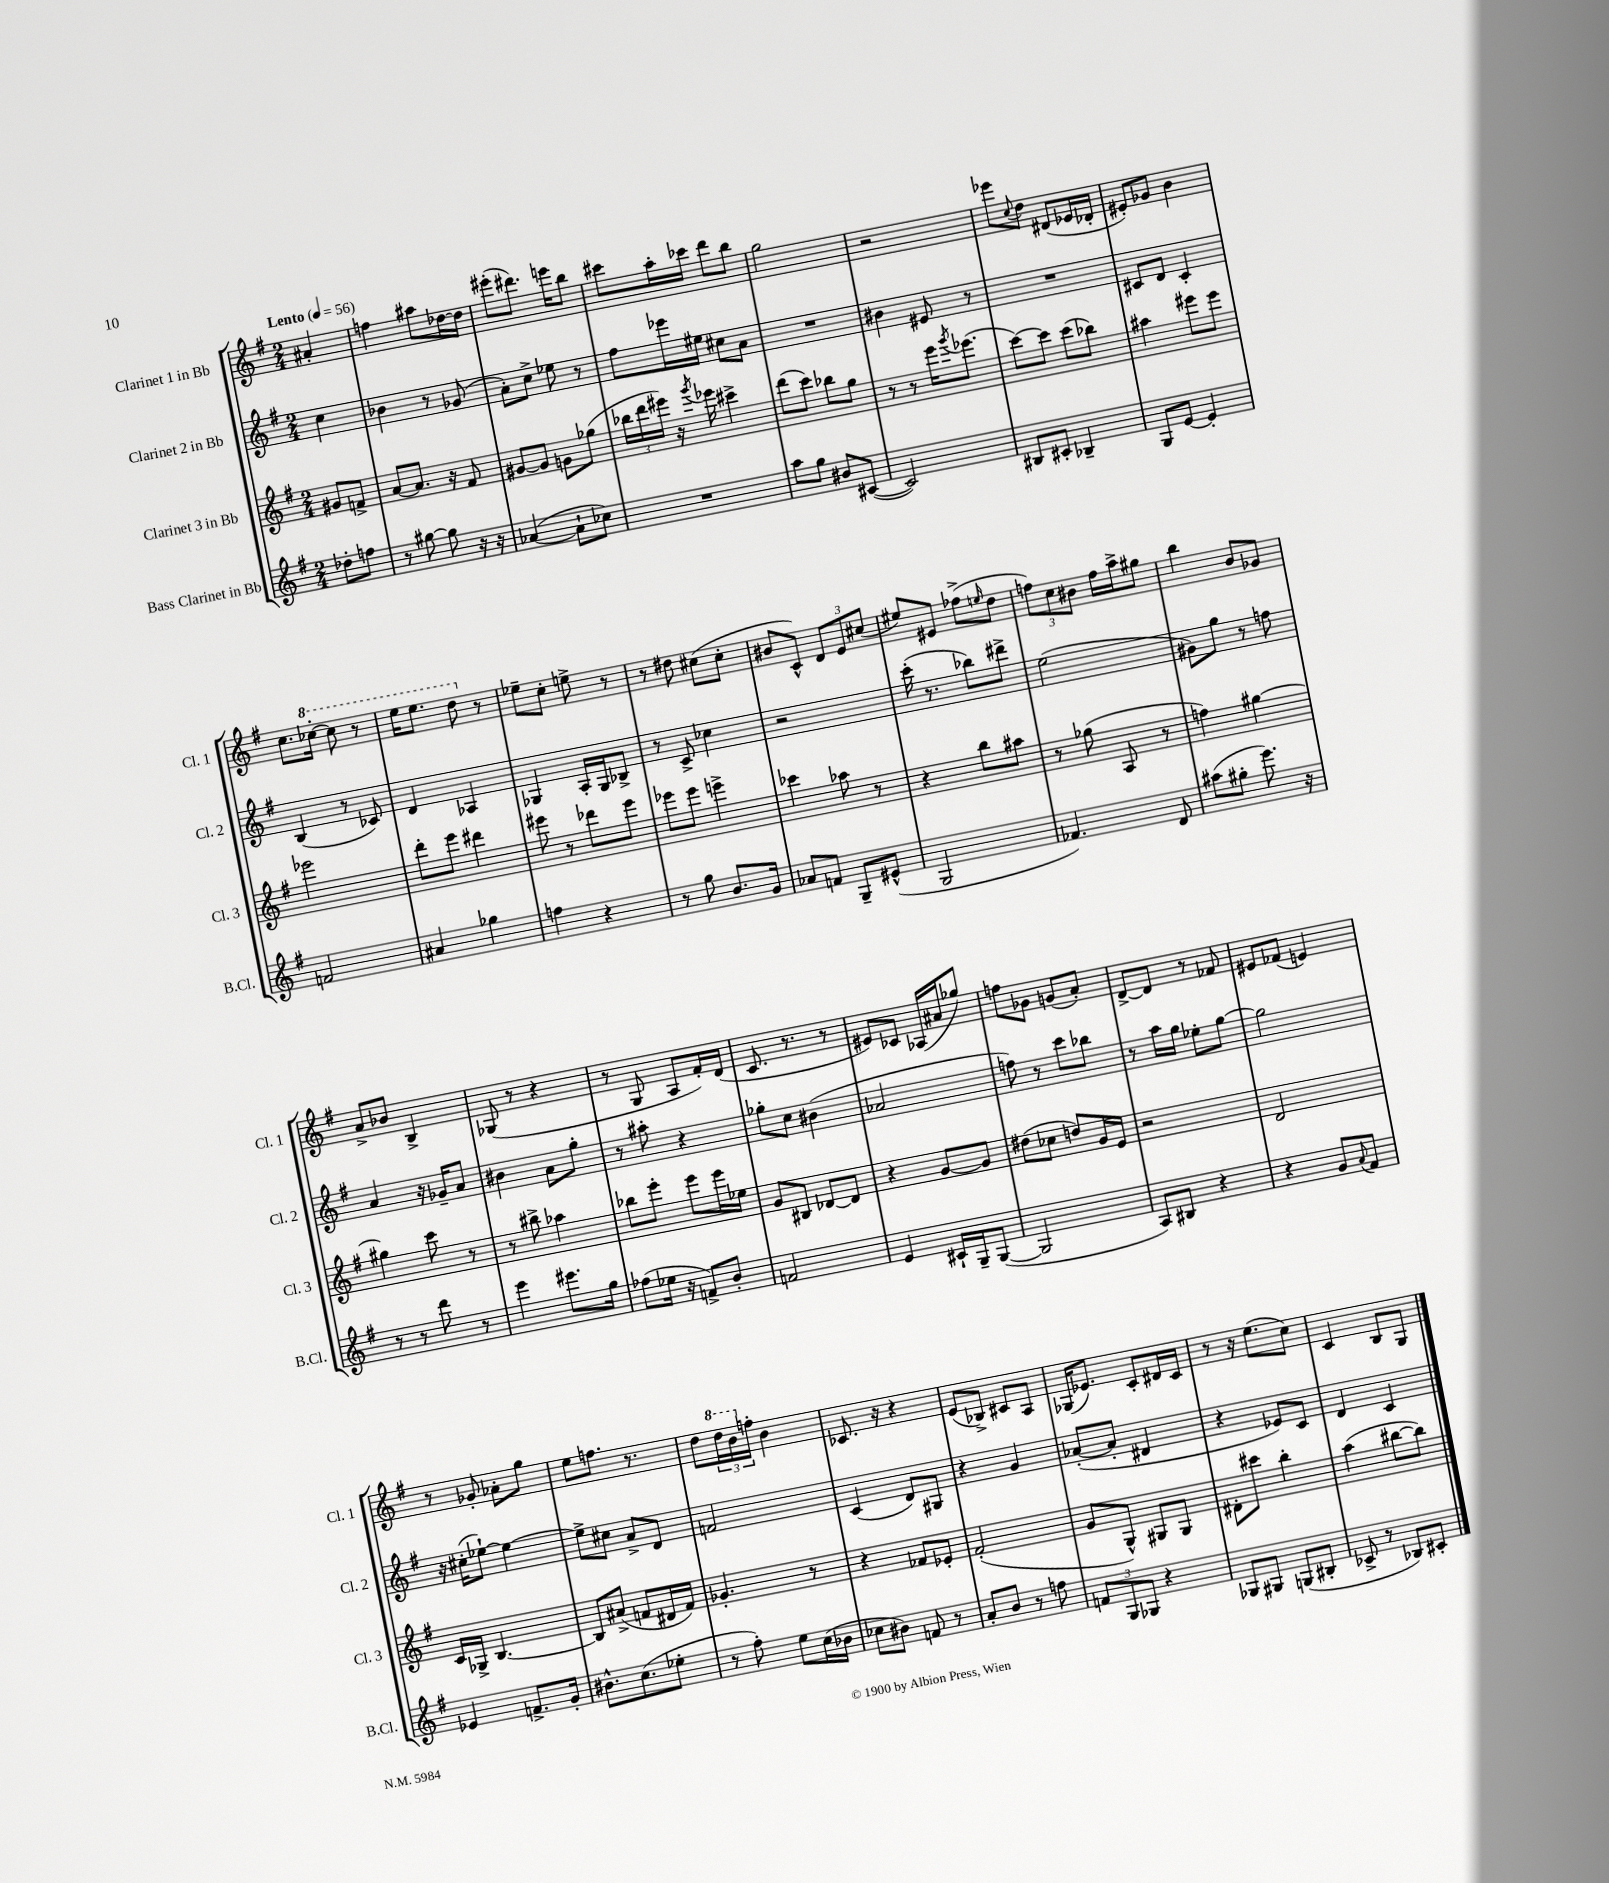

**kern	**kern	**kern	**kern
*staff4	*staff3	*staff2	*staff1
*clefG2	*clefG2	*clefG2	*clefG2
*k[f#]	*k[f#]	*k[f#]	*k[f#]
*M2/4	*M2/4	*M2/4	*M2/4
*MM56	*MM56	*MM56	*MM56
8dd-'	8g#	4cc	4a#'
8ff	8f^	.	.
=	=	=	=
8r	[8a	4b-	4ff
[8gg#	8.a]	.	.
8gg#]	.	8r	8aa#
.	16r	.	.
16r	8f#	(8g-	[16dd-
16r	.	.	16dd-]
=	=	=	=
([4a-	[8g#	8a')	(8eee#'
.	8g#]	8cc^	8.ddd#)
8a-`]	8g	8ee-	.
.	.	.	16eee
8cc-)	(8gg-	8r	8bb
=	=	=	=
2r	24bb-	8ff#	8ccc#
.	24ddd	.	.
.	24eee#)	.	.
.	16r	16eee-	16aa'
.	8qggg	.	.
.	16eee-	16ee#	16ccc-
.	4ccc#^	8cc#	8ddd
.	.	8a	8bb
=	=	=	=
8aa	(8ddd	2r	2gg
8gg	8ccc)	.	.
8b#	8bb-	.	.
([8c#	8gg	.	.
=	=	=	=
2c#])	8r	4b#	2r
.	8r	.	.
.	16eee	8e#	.
.	8qggg	.	.
.	(8.eee-	.	.
.	.	8r	.
=	=	=	=
8B#	[8ccc)	2r	8eee-
.	.	.	8qqcc
8c#'	8ccc]	.	8dd
4B-~	(8ccc	.	(8d#
.	8bb-)	.	16e-
.	.	.	16d-'
=	=	=	=
8G	4aa#	8c#	8e#')
[8e	.	8d	8g-
4e']	8eee#	4c#'	4b
.	8eee#	.	.
=	=	=	=
2f	2eee-	(4B	8.cc
.	.	.	[16ccc-'
.	.	8r	8ccc-]
.	.	8c-)	8r
=	=	=	=
4a#	8ddd'	4d	16eee
.	.	.	8.eee
.	8eee	.	.
4gg-	4ddd#	4A-	8ddd
.	.	.	8r
=	=	=	=
4ff	8eee#	4G-	8ee-~
.	8r	.	8cc'
4r	8ddd-	16A'	8ee^
.	.	16G-	.
.	8eee#	8B-^	8r
=	=	=	=
8r	8eee-	8r	8r
8gg	8eee-	8c^	8dd#
8.b	4eee^	4cc-	(8cc#
.	.	.	8cc#'
16g	.	.	.
=	=	=	=
8a-	4ccc-	2r	8b#
8f	.	.	8c^^)
8G~	8aa-	.	12d
.	.	.	12e
(8e#^^	8r	.	.
.	.	.	(12cc#
=	=	=	=
2G	4r	(16ccc'	8ee#)
.	.	8.r	.
.	.	.	8e#
.	8bb	8bb-)	(8ff-^
.	.	.	16qqee
.	8aa#	8ddd#^	8dd
=	=	=	=
4.f-)	8r	(2ee	12ff)
.	.	.	12cc
.	(8gg-	.	.
.	.	.	12b#
.	8A	.	16ff
.	.	.	16aa^
8d	8r	.	8gg#
=	=	=	=
(8aa#	4ff)	8g#)	4bb
8gg#'	.	8gg	.
8.eee)	[4gg#	8r	8b
.	.	8ff	8g-
16r	.	.	.
=	=	=	=
8r	4gg#]	4a	8a^
8r	.	.	8b-
8ddd	8ccc	16r	4B^
.	.	16g-~	.
8r	8r	8a	.
=	=	=	=
4eee	8r	4b#	(8G-
.	8bb#^	.	8r
8.eee#	4aa-	8a	4r
.	.	8gg'	.
16gg	.	.	.
=	=	=	=
(8ff-	8bb-	8r	8r
16ee-	8eee'	8aa#'	8G
16r	.	.	.
8f^)	8eee	4r	8A
8b'	16eee	.	16f#')
.	16ee-	.	(16d
=	=	=	=
2f	8g	8gg-'	8.c
.	8B#	8cc	.
.	.	.	8.r
.	[8d-	(4b#	.
.	8d-]	.	8r
=	=	=	=
4e	4r	2a-	8e#)
.	.	.	8c-
16c#`	[8g	.	(16A-
16G~	.	.	16a#
([8G	8g]	.	8gg-)
=	=	=	=
2G]	(8dd#	8ff)	8ff
.	8cc-	8r	8g-
.	8dd)	8ccc	(8g
.	16g	8bb-	8a')
.	16e	.	.
=	=	=	=
8A)	2r	8r	[8d^
8B#	.	16aa	8d]
.	.	16gg	.
4r	.	8ee-'	8r
.	.	[8gg	8f-
=	=	=	=
4r	2d	2gg]	8e#
.	.	.	(8f-
8g	.	.	4e)
8qqa	.	.	.
8f#	.	.	.
=	=	=	=
4e-	16c	16r	8r
.	16G-^	(16cc#'	.
.	[4.B	[8ee-`)	8g-'
8.f^	.	4ee-_	8a-'
.	.	.	8gg
16g'	.	.	.
=	=	=	=
8.b#^^	8B]	8ee-^]	8ee
.	(8a#^	8cc#	8.ff
(8.cc	.	.	.
.	8f	8a^	.
.	.	.	8.r
8ee-'	16d#	8d	.
.	16f)	.	.
=	=	=	=
8r	4.g-'	2f	8dd
8ff#')	.	.	24ddd
.	.	.	24bb
.	.	.	24ff'
8ee	.	.	4b
(16cc	8r	.	.
16b-	.	.	.
=	=	=	=
8cc-	4r	(4c	8.c-
8b#)	.	.	.
.	.	.	16r
8f	8f-	8d)	4r
8r	8e-'	8G#	.
=	=	=	=
8a'	(2f#'	4r	(8e
8b	.	.	8B-^)
8r	.	4g	8c#
8ff	.	.	8A
=	=	=	=
12f	8g	([8a-'	(16G-
.	.	.	8.e-)
12G	.	.	.
.	8G^^)	8a-']	.
12G-	.	.	.
4r	8G#	4d#	8c'
.	8G#	.	16d#
.	.	.	16c
=	=	=	=
8G-	8d#'	4r	8r
8G#	8ccc#	.	16r
.	.	.	(8.ee
(8G	4bb'	8e-)	.
8B#'	.	8c	8cc)
=	=	=	=
8c-^	(4aa	4d	4c
8r	.	.	.
8B-)	[8bb#	4c	8B
8c#'	8bb#])	.	8G
==	==	==	==
*-	*-	*-	*-
